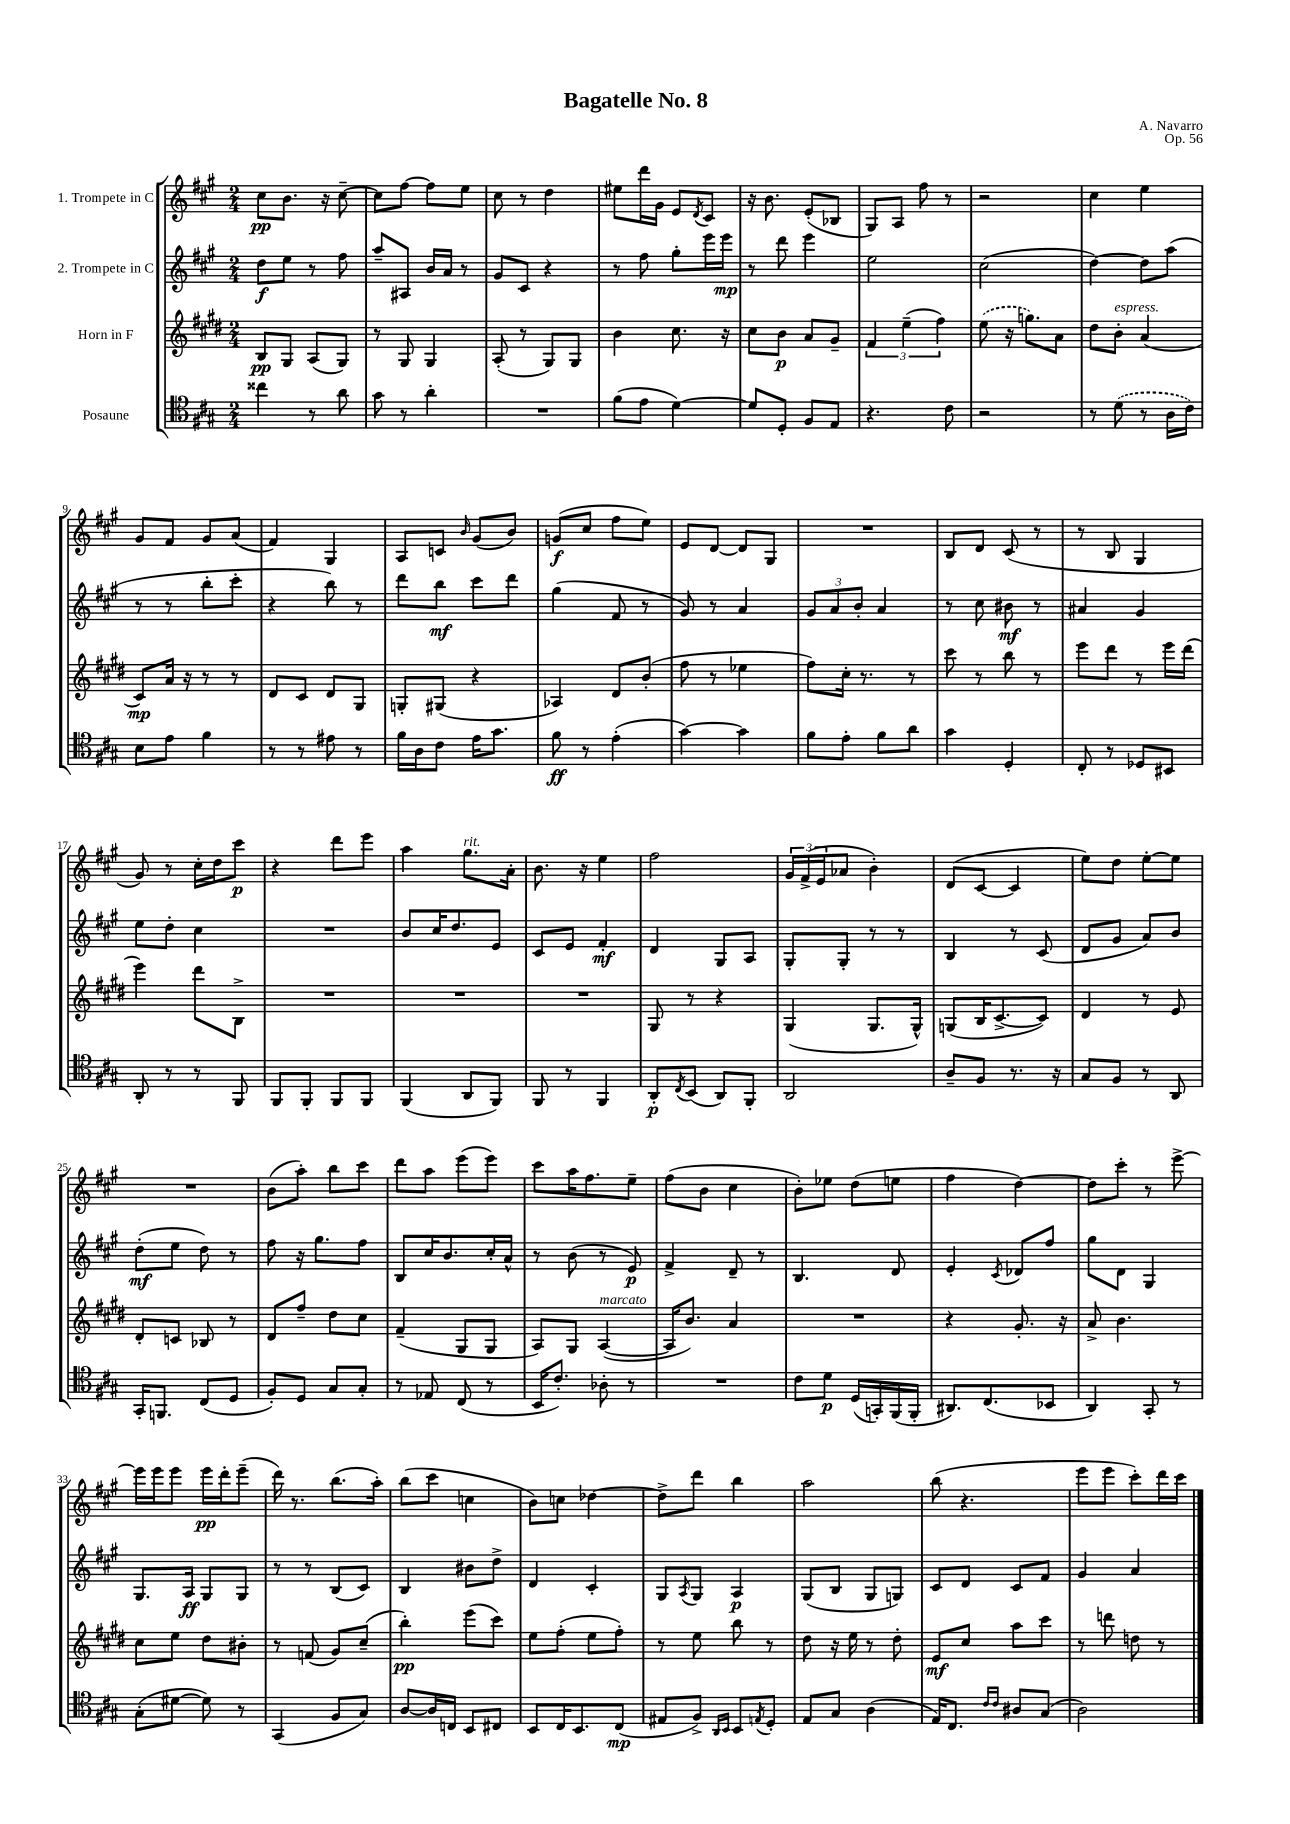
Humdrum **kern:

**kern	**dynam	**kern	**dynam	**kern	**dynam	**kern	**dynam
*part4	*part4	*part3	*part3	*part2	*part2	*part1	*part1
*staff4	*staff4	*staff3	*staff3	*staff2	*staff2	*staff1	*staff1
*I"Posaune	*	*I"Horn in F	*	*I"2. Trompete in C	*	*I"1. Trompete in C	*
*clefC4	*	*clefG2	*	*clefG2	*	*clefG2	*
*k[f#c#g#]	*	*k[f#c#g#d#]	*	*k[f#c#g#]	*	*k[f#c#g#]	*
*M2/4	*	*M2/4	*	*M2/4	*	*M2/4	*
=1	=1	=1	=1	=1	=1	=1	=1
4cc##X\	.	8B/L	pp	8dd\L	f	8cc#\L	pp
.	.	8G#/J	.	8ee\J	.	8.b\J	.
8r	.	(8A/L	.	8r	.	.	.
.	.	.	.	.	.	16r	.
8a\	.	8G#/J)	.	8ff#\	.	[8cc#~\	.
=2	=2	=2	=2	=2	=2	=2	=2
8g#\	.	8r	.	8aa~/L	.	8cc#\L]	.
8r	.	8G#/	.	8A#X/J	.	[8ff#\J	.
4a'\	.	4G#/	.	16b/LL	.	8ff#\L]	.
.	.	.	.	16a/JJ	.	.	.
.	.	.	.	8r	.	8ee\J	.
=3	=3	=3	=3	=3	=3	=3	=3
2r	.	(8A'/	.	8g#/L	.	8cc#\	.
.	.	8r	.	8c#/J	.	8r	.
.	.	8G#/L)	.	4r	.	4dd\	.
.	.	8G#/J	.	.	.	.	.
=4	=4	=4	=4	=4	=4	=4	=4
(8f#\L	.	4b\	.	8r	.	8ee#X\L	.
8e\J	.	.	.	8ff#\	.	16ddd\L	.
.	.	.	.	.	.	16g#\JJ	.
[4d\)	.	8.cc#\	.	8gg#'\L	.	8e/L	.
.	.	.	.	.	.	8qd/	.
.	.	.	.	16eee\L	.	8c#/J	.
.	.	16r	.	16eee\JJ	mp	.	.
=5	=5	=5	=5	=5	=5	=5	=5
8d/L]	.	8cc#\L	.	8r	.	16r	.
.	.	.	.	.	.	8.b\	.
8D'/J	.	8b\J	p	8ddd\	.	.	.
8F#/L	.	8a/L	.	4eee\	.	(8e'/L	.
8E/J	.	8g#~/J	.	.	.	8B-X/J	.
=6	=6	=6	=6	=6	=6	=6	=6
4.r	.	6f#/	.	2ee\	.	8G#/L)	.
.	.	.	.	.	.	8A/J	.
.	.	(6ee~\	.	.	.	.	.
.	.	.	.	.	.	8ff#\	.
.	.	6ff#\)	.	.	.	.	.
8c#\	.	.	.	.	.	8r	.
=7	=7	=7	=7	=7	=7	=7	=7
2r	.	(8ee\	.	(2cc#\	.	2r	.
.	.	16r	.	.	.	.	.
.	.	8.ggn\L)	.	.	.	.	.
.	.	8a\J	.	.	.	.	.
=8	=8	=8	=8	=8	=8	=8	=8
8r	.	8dd#\L	.	[4dd\)	.	4cc#\	.
!	!	!LO:TX:a:i:t=espress.	!	!	!	!	!
(8d\	.	8b'\J	.	.	.	.	.
8r	.	(4a/	.	8dd\L]	.	4ee\	.
16A\LL	.	.	.	(8aa\J	.	.	.
16c#\JJ)	.	.	.	.	.	.	.
!!LO:LB:g=z
=9	=9	=9	=9	=9	=9	=9	=9
8B\L	.	8c#/L)	mp	8r	.	8g#/L	.
8e\J	.	16a/Jk	.	8r	.	8f#/J	.
.	.	16r	.	.	.	.	.
4f#\	.	8r	.	8bb'\L	.	8g#/L	.
.	.	8r	.	8ccc#'\J	.	(8a/J	.
=10	=10	=10	=10	=10	=10	=10	=10
8r	.	8d#/L	.	4r	.	4f#/)	.
8r	.	8c#/J	.	.	.	.	.
8e#X\	.	8d#/L	.	8bb\)	.	4G#/	.
8r	.	8G#/J	.	8r	.	.	.
=11	=11	=11	=11	=11	=11	=11	=11
16f#\LL	.	8Gn'/L	.	8ddd\L	.	8A/L	.
16A\J	.	.	.	.	.	.	.
8c#\J	.	(8G#X/J	.	8bb\J	mf	8cn/J	.
.	.	.	.	.	.	16qqb/	.
16e\KL	.	4r	.	8ccc#\L	.	(8g#/L	.
8.g#\J	.	.	.	.	.	.	.
.	.	.	.	8ddd\J	.	8b/J)	.
=12	=12	=12	=12	=12	=12	=12	=12
8f#\	ff	4A-X/)	.	(4gg#\	.	(8gn/L	f
8r	.	.	.	.	.	8cc#/J	.
(4e'\	.	8d#/L	.	8f#/	.	8ff#\L	.
.	.	(8b'/J	.	8r	.	8ee\J)	.
=13	=13	=13	=13	=13	=13	=13	=13
[4g#\)	.	8ff#\	.	8g#/)	.	8e/L	.
.	.	8r	.	8r	.	[8d/J	.
4g#\]	.	4ee-X\	.	4a/	.	8d/L]	.
.	.	.	.	.	.	8G#/J	.
=14	=14	=14	=14	=14	=14	=14	=14
8f#\L	.	8ff#\L)	.	12g#/L	.	2r	.
.	.	.	.	12a/	.	.	.
8e'\J	.	16cc#'\Jk	.	.	.	.	.
.	.	.	.	12b'/J	.	.	.
.	.	8.r	.	.	.	.	.
8f#\L	.	.	.	4a/	.	.	.
8a\J	.	8r	.	.	.	.	.
=15	=15	=15	=15	=15	=15	=15	=15
4g#\	.	8ccc#\	.	8r	.	8B/L	.
.	.	8r	.	8cc#\	.	8d/J	.
4D'/	.	8bb\	.	8b#X\	mf	(8c#/	.
.	.	8r	.	8r	.	8r	.
=16	=16	=16	=16	=16	=16	=16	=16
8C#'/	.	8eee\L	.	4a#X/	.	8r	.
8r	.	8ddd#\J	.	.	.	8B/	.
8D-X/L	.	8r	.	4g#/	.	4G#/	.
8BB#X/J	.	16eee\LL	.	.	.	.	.
.	.	(16ddd#\JJ	.	.	.	.	.
!!LO:LB:g=z
=17	=17	=17	=17	=17	=17	=17	=17
8AA'/	.	4eee\)	.	8ee\L	.	8g#/)	.
8r	.	.	.	8dd'\J	.	8r	.
8r	.	8ddd#\L	.	4cc#\	.	16cc#'\LL	.
.	.	.	.	.	.	16dd\J	.
8FF#/	.	8B^\J	.	.	.	8ccc#\J	p
=18	=18	=18	=18	=18	=18	=18	=18
8FF#/L	.	2r	.	2r	.	4r	.
8FF#'/J	.	.	.	.	.	.	.
8FF#/L	.	.	.	.	.	8ddd\L	.
8FF#/J	.	.	.	.	.	8eee\J	.
=19	=19	=19	=19	=19	=19	=19	=19
(4FF#/	.	2r	.	8b/L	.	4aa\	.
.	.	.	.	16cc#/K	.	.	.
.	.	.	.	8.dd/	.	.	.
!	!	!	!	!	!	!LO:TX:a:i:t=rit.	!
8AA/L	.	.	.	.	.	8.gg#\L	.
8FF#/J)	.	.	.	8e/J	.	.	.
.	.	.	.	.	.	16a'\Jk	.
=20	=20	=20	=20	=20	=20	=20	=20
8FF#/	.	2r	.	8c#/L	.	8.b\	.
8r	.	.	.	8e/J	.	.	.
.	.	.	.	.	.	16r	.
4FF#/	.	.	.	4f#'/	mf	4ee\	.
=21	=21	=21	=21	=21	=21	=21	=21
8AA'/L	p	8G#/	.	4d/	.	2ff#\	.
8qC#/	.	.	.	.	.	.	.
(8BB/J	.	8r	.	.	.	.	.
8AA/L)	.	4r	.	8G#/L	.	.	.
8FF#'/J	.	.	.	8A/J	.	.	.
=22	=22	=22	=22	=22	=22	=22	=22
2AA/	.	(4G#/	.	8G#'/L	.	24g#/LL	.
.	.	.	.	.	.	(24f#^/	.
.	.	.	.	.	.	24e/J	.
.	.	.	.	8G#'/J	.	8a-X/J	.
.	.	8.G#/L	.	8r	.	4b'\)	.
.	.	.	.	8r	.	.	.
.	.	16G#^^/Jk)	.	.	.	.	.
=23	=23	=23	=23	=23	=23	=23	=23
8A~/L	.	(8Gn/L	.	4B/	.	(8d/L	.
8F#/J	.	16B/K	.	.	.	[8c#/J	.
.	.	[8.c#^/	.	.	.	.	.
8.r	.	.	.	8r	.	4c#/]	.
.	.	8c#/J])	.	(8c#/	.	.	.
16r	.	.	.	.	.	.	.
=24	=24	=24	=24	=24	=24	=24	=24
8G#/L	.	4d#/	.	8d/L	.	8ee\L)	.
8F#/J	.	.	.	8g#/J	.	8dd\J	.
8r	.	8r	.	8a/L)	.	[8ee'\L	.
8AA/	.	8e/	.	8b/J	.	8ee\J]	.
!!LO:LB:g=z
=25	=25	=25	=25	=25	=25	=25	=25
16GG#'/KL	.	8d#'/L	.	(8dd'\L	mf	2r	.
8.FFn/J	.	.	.	.	.	.	.
.	.	8cn/J	.	8ee\J	.	.	.
(8C#/L	.	8B-X/	.	8dd\)	.	.	.
8D/J	.	8r	.	8r	.	.	.
=26	=26	=26	=26	=26	=26	=26	=26
8F#'/L)	.	8d#/L	.	8ff#\	.	(8b\L	.
8D/J	.	8ff#~/J	.	16r	.	8aa'\J)	.
.	.	.	.	8.gg#\L	.	.	.
8G#/L	.	8dd#\L	.	.	.	8bb\L	.
8G#'/J	.	8cc#\J	.	8ff#\J	.	8ccc#\J	.
=27	=27	=27	=27	=27	=27	=27	=27
8r	.	(4f#~/	.	8B/L	.	8ddd\L	.
8E-X/	.	.	.	16cc#/K	.	8aa\J	.
.	.	.	.	8.b/	.	.	.
(8C#/	.	8G#/L	.	.	.	(8eee\L	.
8r	.	8G#/J	.	16cc#'/L	.	8eee\J)	.
.	.	.	.	16a^^/JJ	.	.	.
=28	=28	=28	=28	=28	=28	=28	=28
16BB/KL	.	8A/L)	.	8r	.	8ccc#\L	.
8.c#'/J)	.	.	.	.	.	.	.
.	.	8G#/J	.	(8b\	.	16aa\K	.
.	.	.	.	.	.	8.ff#\	.
!	!	!LO:TX:a:i:t=marcato	!	!	!	!	!
8A-X'\	.	([4A/	.	8r	.	.	.
8r	.	.	.	8e/)	p	8ee~\J	.
=29	=29	=29	=29	=29	=29	=29	=29
2r	.	16A/KL]	.	4f#^/	.	(8ff#\L	.
.	.	8.b/J)	.	.	.	.	.
.	.	.	.	.	.	8b\J	.
.	.	4a/	.	8d~/	.	4cc#\	.
.	.	.	.	8r	.	.	.
=30	=30	=30	=30	=30	=30	=30	=30
8c#\L	.	2r	.	4.B/	.	8b'\L)	.
8d\J	p	.	.	.	.	8ee-X\J	.
(16D/LL	.	.	.	.	.	(8dd\L	.
16GGn'/)	.	.	.	.	.	.	.
(16FF#/	.	.	.	8d/	.	8een\J	.
16FF#'/JJ	.	.	.	.	.	.	.
=31	=31	=31	=31	=31	=31	=31	=31
8.AA#X/L)	.	4r	.	4e'/	.	4ff#\	.
(8.C#/	.	.	.	.	.	.	.
.	.	.	.	8qc#/	.	.	.
.	.	8.g#'/	.	8d-X/L	.	[4dd\)	.
8BB-X/J	.	.	.	8ff#/J	.	.	.
.	.	16r	.	.	.	.	.
=32	=32	=32	=32	=32	=32	=32	=32
4AA/)	.	8a^/	.	8gg#\L	.	8dd\L]	.
.	.	4.b\	.	8d\J	.	8ccc#'\J	.
8GG#'/	.	.	.	4G#/	.	8r	.
8r	.	.	.	.	.	[8eee^\	.
!!LO:LB:g=z
=33	=33	=33	=33	=33	=33	=33	=33
(8G#'\L	.	8cc#\L	.	8.G#/L	.	16eee\LL]	.
.	.	.	.	.	.	16eee\J	.
[8d#X\J	.	8ee\J	.	.	.	8eee\J	.
.	.	.	.	16A/Jk	ff	.	.
8d#\])	.	8dd#\L	.	8G#/L	.	16eee\LL	pp
.	.	.	.	.	.	16ddd'\J	.
8r	.	8b#X'\J	.	8G#/J	.	(8eee~\J	.
=34	=34	=34	=34	=34	=34	=34	=34
(4GG#/	.	8r	.	8r	.	16ddd\)	.
.	.	.	.	.	.	8.r	.
.	.	(8fn/	.	8r	.	.	.
8F#/L	.	8g#/L)	.	(8B/L	.	(8.bb\L	.
8G#/J)	.	(8cc#~/J	.	8c#/J)	.	.	.
.	.	.	.	.	.	16aa'\Jk)	.
=35	=35	=35	=35	=35	=35	=35	=35
[8A/L	.	4bb'\)	pp	4B/	.	(8bb\L	.
16A/L]	.	.	.	.	.	8ccc#\J	.
16Cn/JJ	.	.	.	.	.	.	.
8BB/L	.	(8eee\L	.	8b#X\L	.	4ccn\	.
8C#X/J	.	8ccc#\J)	.	8dd^\J	.	.	.
=36	=36	=36	=36	=36	=36	=36	=36
8BB/L	.	8ee\L	.	4d/	.	8b\L)	.
16C#/K	.	(8ff#'\J	.	.	.	8ccn\J	.
8.BB/	.	.	.	.	.	.	.
.	.	8ee\L	.	4c#'/	.	[4dd-X\	.
(8C#/J	mp	8ff#'\J)	.	.	.	.	.
=37	=37	=37	=37	=37	=37	=37	=37
8E#X/L	.	8r	.	8G#/L	.	8dd-^\L]	.
.	.	.	.	8qA/	.	.	.
8F#^/J)	.	8ee\	.	8G#/J	.	8ddd\J	.
16qqAA/LL	.	.	.	.	.	.	.
16qqBB/JJ	.	.	.	.	.	.	.
8BB/L	.	8bb\	.	4A/	p	4bb\	.
8qEn/	.	.	.	.	.	.	.
8D'/J	.	8r	.	.	.	.	.
=38	=38	=38	=38	=38	=38	=38	=38
8E/L	.	8dd#\	.	(8G#/L	.	2aa\	.
8G#/J	.	16r	.	8B/J	.	.	.
.	.	16ee\	.	.	.	.	.
(4A\	.	8r	.	8G#/L	.	.	.
.	.	8dd#'\	.	8Gn/J)	.	.	.
=39	=39	=39	=39	=39	=39	=39	=39
16E/KL)	.	8e/L	mf	8c#/L	.	(8bb\	.
8.C#/J	.	.	.	.	.	.	.
.	.	8cc#/J	.	8d/J	.	4.r	.
16qqc#/LL	.	.	.	.	.	.	.
16qqc#/JJ	.	.	.	.	.	.	.
8A#X/L	.	8aa\L	.	8c#/L	.	.	.
(8G#/J	.	8ccc#\J	.	8f#/J	.	.	.
=40	=40	=40	=40	=40	=40	=40	=40
2A\)	.	8r	.	4g#/	.	8eee\L	.
.	.	8dddn\	.	.	.	8eee\J	.
.	.	8ddn\	.	4a/	.	8ccc#'\L)	.
.	.	8r	.	.	.	16ddd\L	.
.	.	.	.	.	.	16ccc#\JJ	.
==	==	==	==	==	==	==	==
*-	*-	*-	*-	*-	*-	*-	*-
